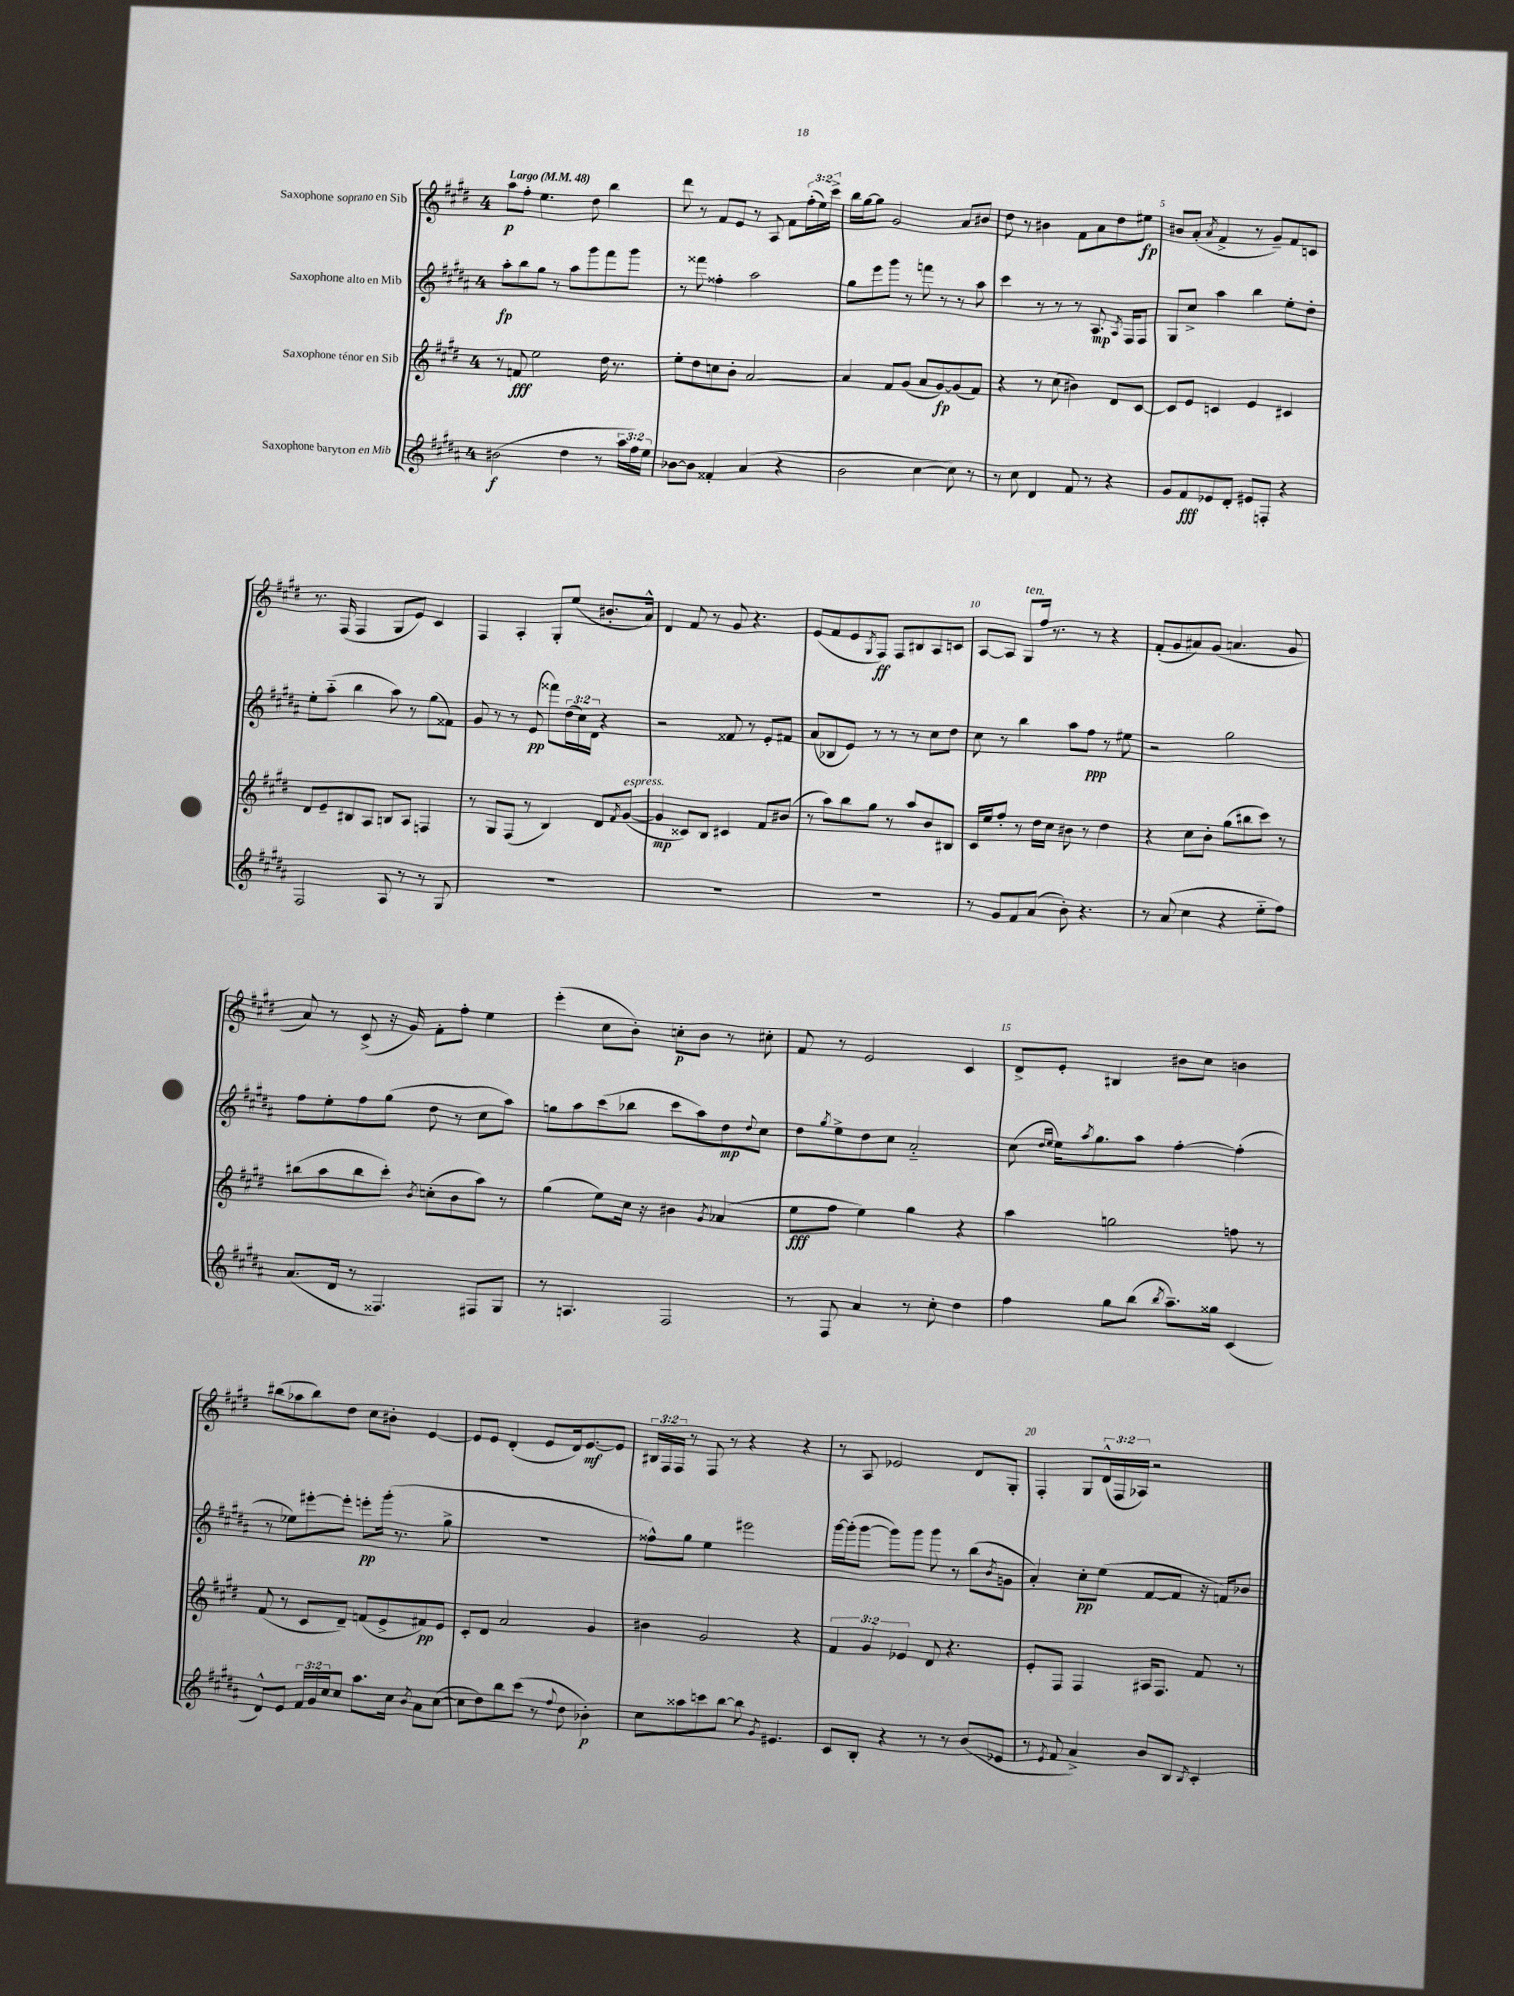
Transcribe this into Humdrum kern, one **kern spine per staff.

**kern	**dynam	**kern	**dynam	**kern	**dynam	**kern	**dynam
*part4	*part4	*part3	*part3	*part2	*part2	*part1	*part1
*staff4	*staff4	*staff3	*staff3	*staff2	*staff2	*staff1	*staff1
*I"Saxophone baryton en Mib	*	*I"Saxophone ténor en Sib	*	*I"Saxophone alto en Mib	*	*I"Saxophone soprano en Sib	*
*clefG2	*	*clefG2	*	*clefG2	*	*clefG2	*
*k[f#c#g#d#a#]	*	*k[f#c#g#d#]	*	*k[f#c#g#d#a#]	*	*k[f#c#g#d#]	*
*M4/4	*	*M4/4	*	*M4/4	*	*M4/4	*
*MM48	*	*MM48	*	*MM48	*	*MM48	*
=1	=1	=1	=1	=1	=1	=1	=1
!	!	!	!	!	!	!LO:TX:a:B:t=Largo	!
(2b#X\	f	8r	.	8aa#'\L	fp	8aa\L	p
.	.	8fn/	fff	8bb\	.	8ff#'\J	.
.	.	2ee\	.	8gg#\J	.	4.ee\	.
.	.	.	.	8r	.	.	.
4dd#\	.	.	.	8aa#\L	.	.	.
.	.	.	.	8ggg#\	.	8dd#\	.
8r	.	16dd#\	.	8fff#\	.	4bb\	.
.	.	8.r	.	.	.	.	.
24aa#\LL	.	.	.	8ggg#\J	.	.	.
24ff#\)	.	.	.	.	.	.	.
24ee\JJ	.	.	.	.	.	.	.
=2	=2	=2	=2	=2	=2	=2	=2
[8b-X\L	.	8ee'\L	.	8r	.	8ddd#\	.
8b-\J]	.	8dd#\	.	8fff##X\	.	8r	.
4f##X'/	.	8ccn\	.	4ff##X'\	.	8f#/L	.
.	.	8b'\J	.	.	.	8e/J	.
(4a#/	.	[2a/	.	2aa#\	.	8r	.
.	.	.	.	.	.	8A/	.
4r	.	.	.	.	.	8f#\L	.
.	.	.	.	.	.	(24ff#'\L	.
.	.	.	.	.	.	24ee\)	.
.	.	.	.	.	.	24ccc#^\JJ	.
=3	=3	=3	=3	=3	=3	=3	=3
2b\	.	4a/]	.	8gg#\L	.	16bb\LL	.
.	.	.	.	.	.	[16gg#\J	.
.	.	.	.	8eee\	.	8gg#\J]	.
.	.	8f#/L	.	8ggg#\J	.	2g#/	.
.	.	(8g#/J	.	8r	.	.	.
[4cc#\	.	8a/L	.	8fffn\	.	.	.
.	.	[8g#/)	fp	8r	.	.	.
8cc#\])	.	(8g#/]	.	8r	.	8a/L	.
8r	.	8f#/J)	.	8aa#\	.	8b#X/J	.
=4	=4	=4	=4	=4	=4	=4	=4
8r	.	4r	.	4ccc#\	.	8dd#\	.
8cc#\	.	.	.	.	.	8r	.
4d#/	.	8r	.	8r	.	4b#X\	.
.	.	(8cc#\	.	8r	.	.	.
8f#/	.	4b#X\)	.	8r	.	8f#\L	.
8r	.	.	.	8.A#/	mp	8a\	.
4r	.	8d#/L	.	.	.	8dd#\	.
.	.	.	.	8qA#/	.	.	.
.	.	.	.	16F#/KL	.	.	.
.	.	[8c#/J	.	8F#/J	.	8ee#X\J	fp
=5	=5	=5	=5	=5	=5	=5	=5
8g#/L	.	8c#/L]	.	8G#/L	.	8b#X/L	.
8f#/	fff	8e/J	.	8cc#^/J	.	(8a'/J	.
.	.	.	.	.	.	8qa/	.
8e-X/	.	4cn/	.	4aa#\	.	4f#^/	.
8d#'/J	.	.	.	.	.	.	.
8e#X/L	.	4e/	.	4bb\	.	8r	.
8Fn'/J	.	.	.	.	.	8g#~/L)	.
4r	.	4c#X/	.	8ee'\L	.	8f#/	.
.	.	.	.	8dd#'\J	.	8cn/J	.
!!LO:LB:g=z
=6	=6	=6	=6	=6	=6	=6	=6
2F#/	.	8d#/L	.	8ee'\L	.	8.r	.
.	.	8e~/	.	(8aa#\J	.	.	.
.	.	.	.	.	.	(16F#/	.
.	.	8B#X/	.	4bb\	.	4F#/	.
.	.	8A/J	.	.	.	.	.
8A#/	.	8Bn/L	.	8aa#\)	.	8G#/L	.
8r	.	8A/J	.	8r	.	8e/J)	.
8r	.	4Fn/	.	(8gg#\L	.	4c#/	.
8G#/	.	.	.	8f##X\J)	.	.	.
=7	=7	=7	=7	=7	=7	=7	=7
1r	.	8r	.	8g#/	.	4F#/	.
.	.	8G#/L	.	8r	.	.	.
.	.	(8F#/J	.	8r	.	4A'/	.
.	.	8r	.	(8e/	pp	.	.
.	.	4B/)	.	8fff##X\L)	.	8G#'/L	.
.	.	.	.	(24dd#\L	.	(8ee/J	.
.	.	.	.	24cc#\)	.	.	.
.	.	.	.	24d#\JJ	.	.	.
.	.	8d#/L	.	4r	.	8.b#X'/L	.
.	.	8qf#/	.	.	.	.	.
!	!	!LO:TX:a:i:t=espress.	!	!	!	!	!
.	.	([8g#/J	.	.	.	.	.
.	.	.	.	.	.	16a^^/Jk)	.
=8	=8	=8	=8	=8	=8	=8	=8
1r	.	4g#/]	mp	2r	.	4d#/	.
.	.	8c##X/L)	.	.	.	8f#/	.
.	.	8B/J	.	.	.	8r	.
.	.	4c#X/	.	8f##X/	.	8g#/	.
.	.	.	.	8r	.	4.r	.
.	.	8f#/L	.	8e'/L	.	.	.
.	.	(8b#X/J	.	8f#X/J	.	.	.
=9	=9	=9	=9	=9	=9	=9	=9
1r	.	8r	.	(8a#/L	.	(8e/L	.
.	.	8aa\L)	.	8B-X/	.	8f#/	.
.	.	8bb\	.	8e/J)	.	8e/	.
.	.	.	.	.	.	8qG#/	.
.	.	8gg#\J	.	8r	.	8F#/J)	ff
.	.	8r	.	8r	.	8F#/L	.
.	.	8aa/L	.	8r	.	8B#X/	.
.	.	8b/	.	8cc#\L	.	8A/	.
.	.	8B#X/J	.	8dd#\J	.	8cn/J	.
=10	=10	=10	=10	=10	=10	=10	=10
8r	.	16c#/LL	.	8cc#\	.	[8A/L	.
.	.	16ee/J	.	.	.	.	.
8g#/L	.	8ff#'/J	.	8r	.	8A/J]	.
!	!	!	!	!	!	!LO:TX:a:i:t=ten.	!
8f#/	.	8r	.	4bb\	.	8G#/L	.
(8a#/J	.	16dd#\LL	.	.	.	16ff#/Jk	.
.	.	16cc#\JJ	.	.	.	8.r	.
8b'\)	.	8b#X\	.	8aa#\L	.	.	.
4.r	.	8r	.	8ff#\J	ppp	8r	.
.	.	4dd#\	.	8r	.	4r	.
.	.	.	.	8ee#X\	.	.	.
=11	=11	=11	=11	=11	=11	=11	=11
8r	.	4r	.	2r	.	(8f#'/L	.
(8a#/	.	.	.	.	.	8g#/	.
4cc#\	.	8cc#\L	.	.	.	8a#X/)	.
.	.	8b'\J	.	.	.	(8g#/J	.
4r	.	(8gg#\L	.	2gg#\	.	4.an/	.
.	.	8bb#X\	.	.	.	.	.
8ee\L	.	8ccc#\J)	.	.	.	.	.
8ff#\J)	.	8r	.	.	.	8g#/	.
!!LO:LB:g=z
=12	=12	=12	=12	=12	=12	=12	=12
(8.a#/L	.	(8bb#X\L	.	8ff#\L	.	8a/)	.
.	.	8aa\	.	8ee'\	.	8r	.
16d#/Jk	.	.	.	.	.	.	.
8r	.	8bb#\	.	8ff#\	.	(8c#^/	.
4.F##X/)	.	8ccc#'\J)	.	(8gg#\J	.	16r	.
.	.	.	.	.	.	16g#/)	.
.	.	8qb/	.	.	.	.	.
.	.	(8ccn'\L	.	8dd#\	.	8f#'\L	.
.	.	8b\	.	8r	.	8ff#'\J	.
8F#X/L	.	8aa\J)	.	8cc#\L	.	4ee\	.
8G#/J	.	8r	.	8aa#\J)	.	.	.
=13	=13	=13	=13	=13	=13	=13	=13
8r	.	(4gg#\	.	8ggn\L	.	(4eee'\	.
4.An/	.	.	.	8aa#\	.	.	.
.	.	8ee\L)	.	(8ccc#\	.	8cc#\L	.
.	.	16cc#\Jk	.	8bb-X\J	.	8b'\J)	.
.	.	16r	.	.	.	.	.
2F#/	.	4b#X\	.	8ccc#\L	.	8ccn'\L	p
.	.	.	.	8aa#\)	.	8b\J	.
.	.	8qg#/	.	.	.	.	.
.	.	(4a-X/	.	8dd#\	mp	8r	.
.	.	.	.	8qqdd#/	.	.	.
.	.	.	.	8cc#\J	.	8cc#X'\	.
=14	=14	=14	=14	=14	=14	=14	=14
8r	.	8ee\L	fff	8dd#\L	.	8f#/	.
.	.	.	.	8qgg#/	.	.	.
8F#/	.	8ff#\J	.	8ee^\	.	8r	.
4a#/	.	4ee\)	.	8dd#\	.	2e/	.
.	.	.	.	8cc#\J	.	.	.
8r	.	4gg#\	.	2a#/	.	.	.
8cc#'\	.	.	.	.	.	.	.
4dd#\	.	4r	.	.	.	4c#/	.
=15	=15	=15	=15	=15	=15	=15	=15
4ff#\	.	4aa\	.	(8cc#\	.	8d#^/L	.
.	.	.	.	16qqdd#/LL	.	.	.
.	.	.	.	16qqee/JJ	.	.	.
.	.	.	.	16ee\KL)	.	8e'/J	.
.	.	.	.	8qaa#/	.	.	.
.	.	.	.	8.gg#\	.	.	.
8gg#\L	.	2ggn\	.	.	.	4B#X/	.
(8bb\J	.	.	.	8aa#\J	.	.	.
8qbb/	.	.	.	.	.	.	.
8.aa#~\L)	.	.	.	[4ff#'\	.	8b#X\L	.
.	.	.	.	.	.	8cc#\J	.
16gg##X\Jk	.	.	.	.	.	.	.
(4c#/	.	8ffn\	.	(4ff#'\]	.	4bn\	.
.	.	8r	.	.	.	.	.
!!LO:LB:g=z
=16	=16	=16	=16	=16	=16	=16	=16
8d#^^/L)	.	(8f#/	.	8r	.	(8bb#X\L	.
8e/J	.	8r	.	8ee-X\L)	.	8aa-X\	.
24f#/LL	.	8c#/L	.	[8eee#X'\	.	8bb#\)	.
24g#/	.	.	.	.	.	.	.
24cc#/J	.	.	.	.	.	.	.
8cc#/J	.	8d#~/J)	.	8eee#'\J]	.	8dd#\J	.
8.aa#\L	.	(8fn/L	.	8eeen'\L	pp	8cc#\L	.
.	.	8e^/	.	(16ggg#'\Jk	.	8b#X'\J	.
16cc#\Jk	.	.	.	8.r	.	.	.
8qb/	.	.	.	.	.	.	.
8a#\L	.	8f#X/)	pp	.	.	[4e/	.
([8cc#\J	.	8e/J	.	8gg#^\	.	.	.
=17	=17	=17	=17	=17	=17	=17	=17
8cc#\L]	.	8c#'/L	.	1r	.	8e/L]	.
8dd#\)	.	8d#/J	.	.	.	8e/J	.
8bb\	.	2a/	.	.	.	(4d#'/	.
(8ccc#\J	.	.	.	.	.	.	.
8r	.	.	.	.	.	8e/L	.
8qqff#/	.	.	.	.	.	.	.
8dd#\	.	.	.	.	.	16d#/k)	.
.	.	.	.	.	.	[8.e/	mf
4b-X'\)	p	4g#/	.	.	.	.	.
.	.	.	.	.	.	8e/J]	.
=18	=18	=18	=18	=18	=18	=18	=18
8cc#\L	.	4b#X\	.	8ff##X^^\L)	.	24B#X/LL	.
.	.	.	.	.	.	24F#/	.
.	.	.	.	.	.	24F#/JJ	.
8aa##X\	.	.	.	8gg#\J	.	8r	.
8cccn\	.	2g#/	.	4ee\	.	8F#/	.
[8bb\J	.	.	.	.	.	8r	.
8bb\]	.	.	.	2eee#X\	.	4r	.
8qg#/	.	.	.	.	.	.	.
4.e#X/	.	.	.	.	.	.	.
.	.	4r	.	.	.	4r	.
=19	=19	=19	=19	=19	=19	=19	=19
8c#/L	.	6f#/	.	[16ggg#\LL	.	8r	.
.	.	.	.	(16ggg#'\J]	.	.	.
8B'/J	.	.	.	[8ggg#\J	.	8A/	.
.	.	6g#/	.	.	.	.	.
4r	.	.	.	8ggg#\L])	.	2e-X/	.
.	.	6e-X/	.	.	.	.	.
.	.	.	.	8ggg#\J	.	.	.
8r	.	8d#/	.	8ggg#\	.	.	.
8r	.	4.r	.	8r	.	.	.
(8b/L	.	.	.	(8bb\L	.	8d#/L	.
.	.	.	.	8qb/	.	.	.
8e-X/J	.	.	.	8gn\J	.	8G#'/J	.
=20	=20	=20	=20	=20	=20	=20	=20
8r	.	8e'/L	.	4a#'/)	.	4F#'/	.
8qe/	.	.	.	.	.	.	.
8f#/	.	8F#/J	.	.	.	.	.
4a#^/)	.	4F#/	.	8cc#'\L	pp	8G#/L	.
.	.	.	.	(8ee\J	.	(24d#^^/L	.
.	.	.	.	.	.	24F#/	.
.	.	.	.	.	.	24A-X/JJ)	.
8b/L	.	16A#X/KL	.	[8f#/L	.	2r	.
.	.	8.F#/J	.	.	.	.	.
8B/J	.	.	.	8f#/J]	.	.	.
8qB/	.	.	.	.	.	.	.
4c#'/	.	8f#/	.	16r	.	.	.
.	.	.	.	16fn/KL)	.	.	.
.	.	8r	.	8b-X/J	.	.	.
==	==	==	==	==	==	==	==
*-	*-	*-	*-	*-	*-	*-	*-
